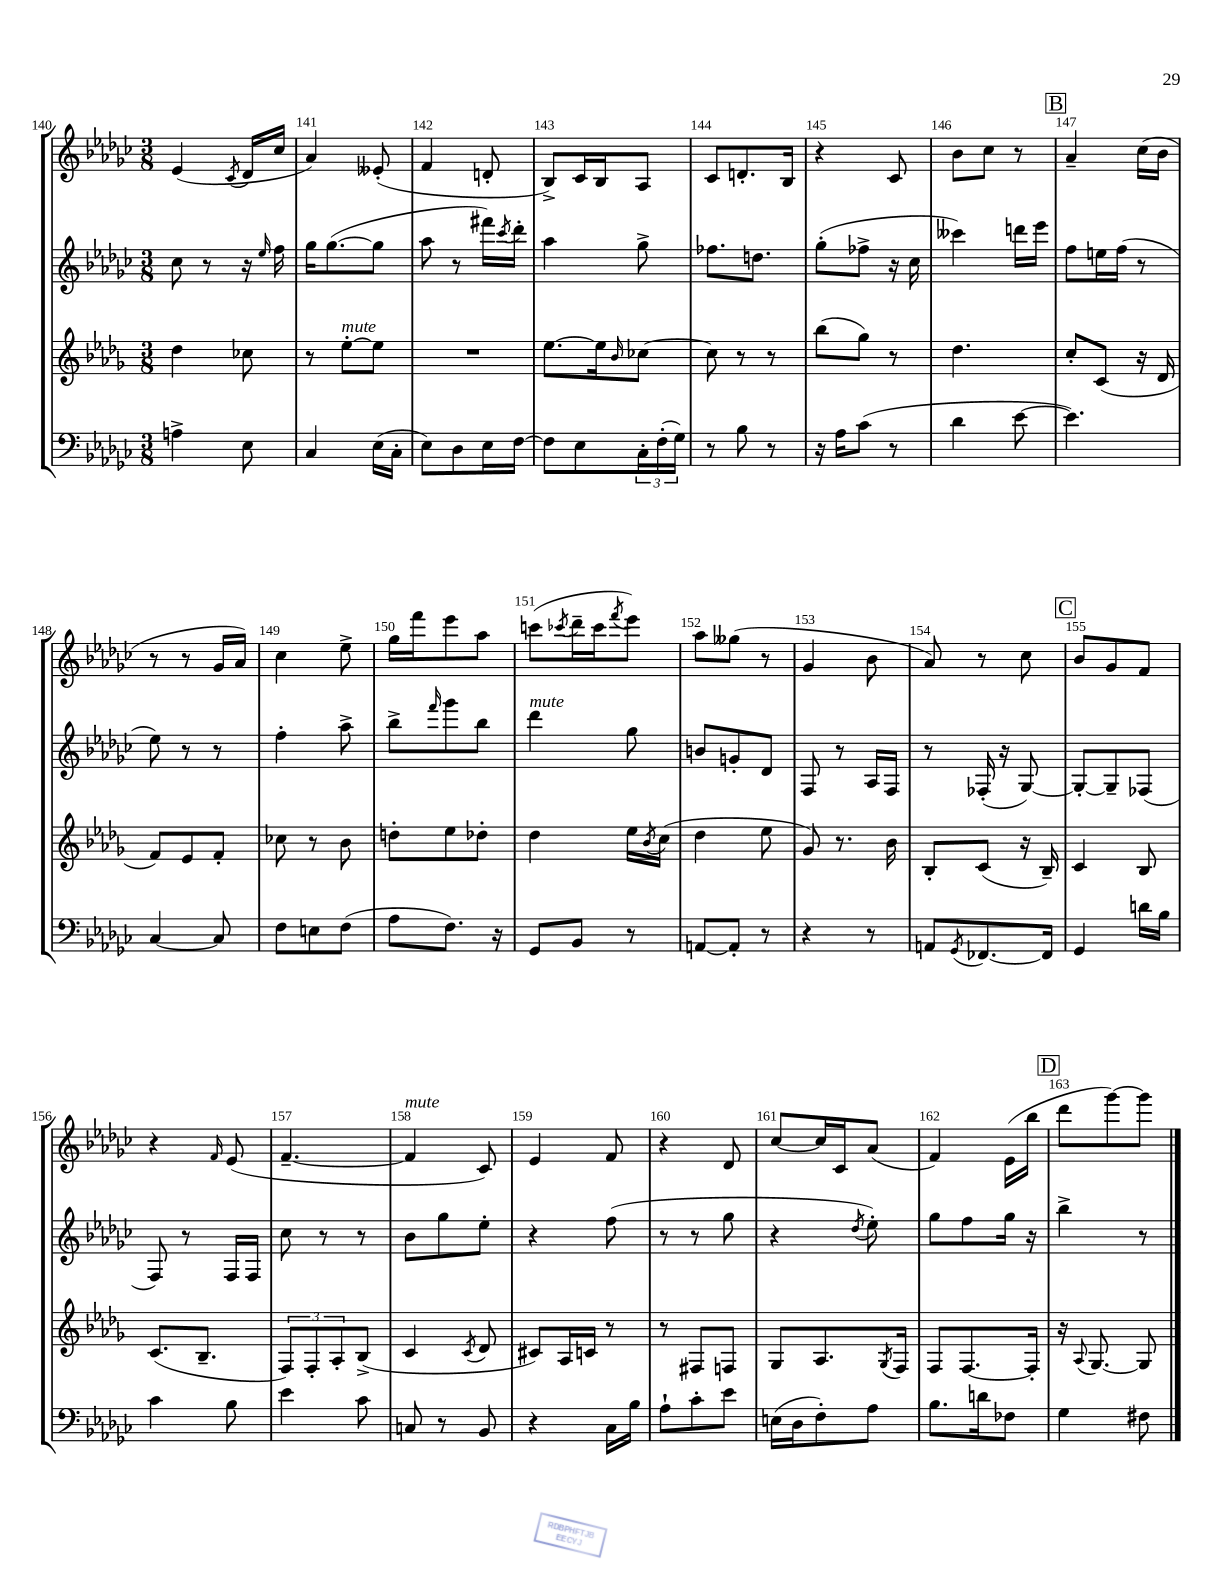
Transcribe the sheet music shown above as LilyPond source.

<<
\new StaffGroup <<
\new Staff = "s0" {
    \clef treble \key ges \major \numericTimeSignature \time 3/8
    ees'4( \acciaccatura { ces'8 } des'16 ces''16 |
    aes'4) eeses'8-.( |
    f'4 d'8-. |
    bes8->) ces'16 bes16 aes8 |
    ces'8 d'8.-. bes16 |
    r4 ces'8 |
    bes'8 ces''8 r8 |
    \mark \markup { \box "B" } aes'4-- ces''16( bes'16 |
    r8 r8 ges'16 aes'16) |
    ces''4 ees''8-> |
    ges''16 f'''16 ees'''8 aes''8 |
    c'''8( \acciaccatura { ces'''8 } des'''16-- ces'''16 \acciaccatura { f'''8 } ees'''8) |
    aes''8 geses''8( r8 |
    ges'4 bes'8 |
    aes'8) r8 ces''8 |
    \mark \markup { \box "C" } bes'8 ges'8 f'8 |
    r4 \grace { f'16 } ees'8( |
    f'4.~-- |
    f'4^\markup { \italic "mute" } ces'8) |
    ees'4 f'8 |
    r4 des'8 |
    ces''8~ ces''16 ces'16 aes'8( |
    f'4) ees'16( bes''16 |
    \mark \markup { \box "D" } des'''8 ges'''8~) ges'''8 \bar "|." |
}
\new Staff = "s1" {
    \clef treble \key ges \major \numericTimeSignature \time 3/8
    ces''8 r8 r16 \grace { ees''16 } f''16 |
    ges''16 ges''8.~( ges''8 |
    aes''8 r8 fis'''16) \acciaccatura { ces'''8 } des'''16-. |
    aes''4 ges''8-> |
    fes''8. d''8. |
    ges''8-.( fes''8-> r16 ces''16 |
    ceses'''4) d'''16 ees'''16 |
    \mark \markup { \box "B" } f''8 e''16 f''16( r8 |
    ees''8) r8 r8 |
    f''4-. aes''8-> |
    bes''8-> \grace { f'''16 } ges'''8 bes''8 |
    des'''4^\markup { \italic "mute" } ges''8 |
    b'8 g'8-. des'8 |
    f8 r8 aes16 f16 |
    r8 fes16-.( r16 ges8~) |
    \mark \markup { \box "C" } ges8~-. ges8-- fes8( |
    f8) r8 f16 f16 |
    ces''8 r8 r8 |
    bes'8 ges''8 ees''8-. |
    r4 f''8( |
    r8 r8 ges''8 |
    r4 \acciaccatura { des''8 } ees''8-.) |
    ges''8 f''8 ges''16 r16 |
    \mark \markup { \box "D" } bes''4-> r8 \bar "|." |
}
\new Staff = "s2" {
    \clef treble \key des \major \numericTimeSignature \time 3/8
    des''4 ces''8 |
    r8 ees''8~-.^\markup { \italic "mute" } ees''8 |
    R4. |
    ees''8.~ ees''16 \grace { bes'16 } ces''8~ |
    ces''8 r8 r8 |
    bes''8( ges''8) r8 |
    des''4. |
    \mark \markup { \box "B" } c''8-. c'8( r16 des'16 |
    f'8) ees'8 f'8-. |
    ces''8 r8 bes'8 |
    d''8-. ees''8 des''8-. |
    des''4 ees''16 \acciaccatura { bes'8 } c''16( |
    des''4 ees''8 |
    ges'8) r8. bes'16 |
    bes8-. c'8( r16 bes16--) |
    \mark \markup { \box "C" } c'4 bes8 |
    c'8.( bes8.-- |
    \tuplet 3/2 { f8) f8-. aes8-. } bes8->( |
    c'4 \acciaccatura { c'8 } des'8 |
    cis'8) aes16 c'16 r8 |
    r8 fis8 f8 |
    ges8 aes8. \acciaccatura { ges8 } f16 |
    f8 f8.~ f16-. |
    \mark \markup { \box "D" } r16 \appoggiatura { aes8 } ges8.~ ges8 \bar "|." |
}
\new Staff = "s3" {
    \clef bass \key ges \major \numericTimeSignature \time 3/8
    a4-> ees8 |
    ces4 ees16( ces16-. |
    ees8) des8 ees16 f16~ |
    f8 ees8 \tuplet 3/2 { ces16-. f16-.( ges16) } |
    r8 bes8 r8 |
    r16 aes16 ces'8( r8 |
    des'4 ees'8~ |
    \mark \markup { \box "B" } ees'4.) |
    ces4~ ces8 |
    f8 e8 f8( |
    aes8 f8.) r16 |
    ges,8 bes,8 r8 |
    a,8~ a,8-. r8 |
    r4 r8 |
    a,8 \acciaccatura { ges,8 } fes,8.~ fes,16 |
    \mark \markup { \box "C" } ges,4 d'16 bes16 |
    ces'4 bes8 |
    ees'4 ces'8 |
    c8 r8 bes,8 |
    r4 ces16 bes16 |
    aes8-! ces'8-. ees'8 |
    e16( des16 f8-.) aes8 |
    bes8. d'16 fes8 |
    \mark \markup { \box "D" } ges4 fis8 \bar "|." |
}
>>
>>
\layout { \context { \Score currentBarNumber = #140 \override BarNumber.break-visibility = ##(#f #t #t) barNumberVisibility = #all-bar-numbers-visible } }
